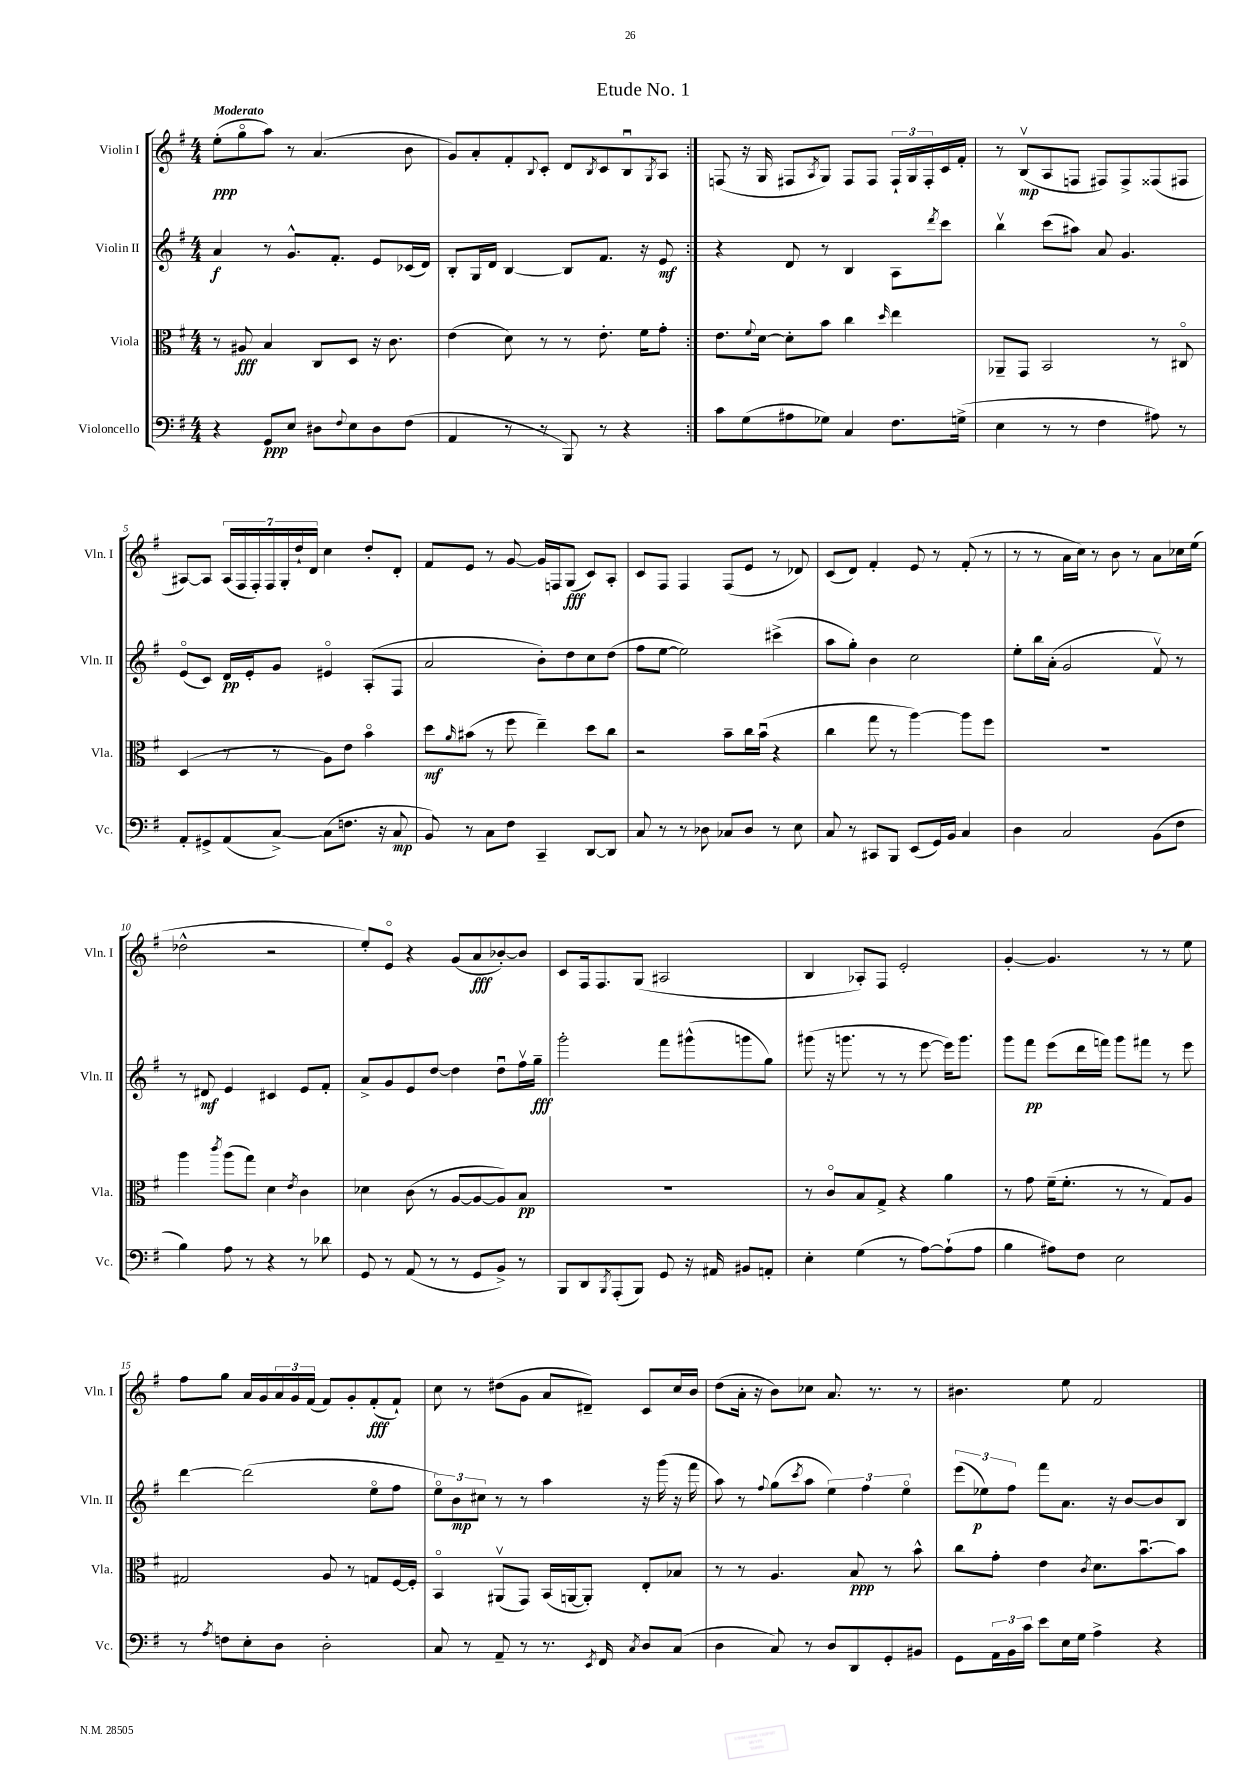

**kern	**dynam	**kern	**dynam	**kern	**dynam	**kern	**dynam
*part4	*part4	*part3	*part3	*part2	*part2	*part1	*part1
*staff4	*staff4	*staff3	*staff3	*staff2	*staff2	*staff1	*staff1
*I"Violoncello	*	*I"Viola	*	*I"Violin II	*	*I"Violin I	*
*I'Vc.	*	*I'Vla.	*	*I'Vln. II	*	*I'Vln. I	*
*clefF4	*	*clefC3	*	*clefG2	*	*clefG2	*
*k[f#]	*	*k[f#]	*	*k[f#]	*	*k[f#]	*
*M4/4	*	*M4/4	*	*M4/4	*	*M4/4	*
=1	=1	=1	=1	=1	=1	=1	=1
!	!	!	!	!	!	!LO:TX:a:B:t=Moderato	!
4r	.	8r	.	4a/	f	(8ee'\L	ppp
.	.	8A#X/	fff	.	.	8gg\	.
8GG/L	ppp	4B/	.	8r	.	8aa\J)	.
8E/J	.	.	.	8.g^^/L	.	8r	.
8D#X\L	.	8C/L	.	.	.	(4.a/	.
.	.	.	.	8.f#'/J	.	.	.
8qqF#/	.	.	.	.	.	.	.
8E\	.	8D/J	.	.	.	.	.
8D#\	.	16r	.	8e/L	.	.	.
.	.	8.c\	.	.	.	.	.
(8F#\J	.	.	.	(16c-X/L	.	8b\	.
.	.	.	.	16d/JJ)	.	.	.
=2	=2	=2	=2	=2	=2	=2	=2
4AA/	.	(4e\	.	8B'/L	.	8g/L)	.
.	.	.	.	16G/L	.	8a'/	.
.	.	.	.	16d/JJ	.	.	.
8r	.	8d\)	.	[4B/	.	8f#'/	.
.	.	.	.	.	.	8qqB/	.
8r	.	8r	.	.	.	8c'/J	.
8BBB/)	.	8r	.	8B/L]	.	8d/L	.
.	.	.	.	.	.	8qB/	.
8r	.	8.e'\	.	8.f#/J	.	8c/	.
4r	.	.	.	.	.	8Bu/	.
.	.	16f#\KL	.	16r	.	.	.
.	.	.	.	.	.	8qG/	.
.	.	8g'\J	.	8e/	mf	8A/J	.
=3:|!	=3:|!	=3:|!	=3:|!	=3:|!	=3:|!	=3:|!	=3:|!
8c\L	.	8.e\L	.	4r	.	(8Fn/	.
(8G\	.	.	.	.	.	16r	.
.	.	8qqf#/	.	.	.	.	.
.	.	[16d\Jk	.	.	.	16G/	.
8A#X\	.	8d'\L]	.	8d/	.	8F#X/L	.
.	.	.	.	.	.	8qA/	.
8G-X\J)	.	8b\J	.	8r	.	8G/J)	.
4C/	.	4cc\	.	4B/	.	8F#/L	.
.	.	.	.	.	.	8F#/J	.
.	.	16qqdd/	.	.	.	.	.
8.F#\L	.	4ee\	.	8A\L	.	24F#`/LL	.
.	.	.	.	.	.	24G/	.
.	.	.	.	.	.	24F#'/	.
.	.	.	.	8qddd/	.	.	.
.	.	.	.	8ccc\J	.	16c/	.
(16Gn^\Jk	.	.	.	.	.	16f#'/JJ	.
=4	=4	=4	=4	=4	=4	=4	=4
4E\	.	8AA-X~/L	.	4bbv\	.	8r	.
.	.	8GG/J	.	.	.	(8Bv/L	mp
8r	.	2BB/	.	(8ccc\L	.	8A/	.
8r	.	.	.	8aa#X\J)	.	8Fn/J	.
4F#\	.	.	.	8a/	.	8F#X/L)	.
.	.	.	.	4.g/	.	8F#^/	.
8A#X\)	.	8r	.	.	.	(8F##X/	.
8r	.	8C#X/	.	.	.	8F#X/J	.
!!LO:LB:g=z
=5	=5	=5	=5	=5	=5	=5	=5
8AA'/L	.	(4D/	.	(8e/L	.	[8A#X/L)	.
8GG#X^/	.	.	.	8c/J)	.	8A#/J]	.
(8AA/	.	8r	.	16d/LL	pp	(28A#/LL	.
.	.	.	.	.	.	28F#/	.
.	.	.	.	16e'/J	.	.	.
.	.	.	.	.	.	28F#'/)	.
.	.	.	.	.	.	28F#/	.
[8C^/J)	.	8r	.	8g/J	.	.	.
.	.	.	.	.	.	28G'/	.
.	.	.	.	.	.	28dd`/	.
.	.	.	.	.	.	28d/JJ	.
(8C\L]	.	8A\L)	.	4e#X/	.	4cc\	.
8.Fn\J	.	8e\J	.	.	.	.	.
.	.	4b\	.	(8A'/L	.	8dd'/L	.
16r	.	.	.	.	.	.	.
8C/	mp	.	.	8F#/J	.	8d'/J	.
=6	=6	=6	=6	=6	=6	=6	=6
8BB/)	.	8dd\L	mf	2a/	.	8f#/L	.
.	.	16qqa/	.	.	.	.	.
8r	.	(8b#X\J	.	.	.	8e/J	.
8C\L	.	8r	.	.	.	8r	.
8F#\J	.	8ff#\	.	.	.	[8g/	.
4CC~/	.	4ee~\)	.	8b'\L)	.	16g/LL]	.
.	.	.	.	.	.	16Fn/J	.
.	.	.	.	8dd\	.	(8G/J	fff
[8DD/L	.	8dd\L	.	8cc\	.	8c/L)	.
8DD/J]	.	8cc\J	.	(8dd\J	.	8A'/J	.
=7	=7	=7	=7	=7	=7	=7	=7
8C/	.	2r	.	8ff#\L	.	8c/L	.
8r	.	.	.	[8ee\J	.	8F#/J	.
8r	.	.	.	2ee\])	.	4F#/	.
8D-X\	.	.	.	.	.	.	.
8C-X/L	.	8b~\L	.	.	.	(8F#/L	.
8D-/J	.	16cc\L	.	.	.	8e/J	.
.	.	(16bu\JJ	.	.	.	.	.
8r	.	4r	.	(4ccc#X^\	.	8r	.
8E\	.	.	.	.	.	8d-X/)	.
=8	=8	=8	=8	=8	=8	=8	=8
8C/	.	4cc\	.	8aa\L	.	(8c/L	.
8r	.	.	.	8gg'\J)	.	8d/J)	.
8CC#X/L	.	8gg\	.	4b\	.	4f#'/	.
8BBB/J	.	8r	.	.	.	.	.
(8EE/L	.	[4aa\)	.	2cc\	.	8e/	.
16GG/L)	.	.	.	.	.	8r	.
16BB/JJ	.	.	.	.	.	.	.
4C/	.	8aa\L]	.	.	.	(8f#'/	.
.	.	8ff#\J	.	.	.	8r	.
=9	=9	=9	=9	=9	=9	=9	=9
4D\	.	1r	.	8ee'\L	.	8r	.
.	.	.	.	16bb\L	.	8r	.
.	.	.	.	(16a'\JJ	.	.	.
2C/	.	.	.	2g/	.	16a\LL	.
.	.	.	.	.	.	16cc\JJ)	.
.	.	.	.	.	.	8r	.
.	.	.	.	.	.	8b\	.
.	.	.	.	.	.	8r	.
(8BB\L	.	.	.	8f#v/)	.	8a\L	.
8F#\J	.	.	.	8r	.	16cc-X\L	.
.	.	.	.	.	.	(16ee\JJ	.
!!LO:LB:g=z
=10	=10	=10	=10	=10	=10	=10	=10
4B\)	.	4aa\	.	8r	.	2dd-X^^\	.
.	.	.	.	8d#X/	mf	.	.
.	.	8qccc/	.	.	.	.	.
8A\	.	(8aa\L	.	4e/	.	.	.
8r	.	8gg\J)	.	.	.	.	.
4r	.	4d\	.	4c#X/	.	2r	.
.	.	8qe/	.	.	.	.	.
8r	.	4c\	.	8e/L	.	.	.
8d-X\	.	.	.	8f#'/J	.	.	.
=11	=11	=11	=11	=11	=11	=11	=11
8GG/	.	4d-X\	.	8a^/L	.	8ee'/L)	.
8r	.	.	.	8g/	.	8e/J	.
(8AA/	.	(8c\	.	8e/	.	4r	.
8r	.	8r	.	[8dd/J	.	.	.
8r	.	[8A/L	.	4dd\]	.	(8g/L	.
8GG/L	.	8A/_	.	.	.	8a/	fff
8BB^/J)	.	8A/])	.	8ddu\L	.	[8b-X'/)	.
8r	.	8B/J	pp	16ff#v\L	.	8b-/J]	.
.	.	.	.	16gg~\JJ	fff	.	.
=12	=12	=12	=12	=12	=12	=12	=12
8BBB/L	.	1r	.	2ggg'\	.	8c/L	.
8DD/	.	.	.	.	.	16F#/k	.
.	.	.	.	.	.	8.F#/	.
8qBBB/	.	.	.	.	.	.	.
(8AAA'/	.	.	.	.	.	.	.
8BBB/J)	.	.	.	.	.	(8G/J	.
8GG/	.	.	.	8fff#\L	.	2A#X/	.
16r	.	.	.	(8ggg#X^^\	.	.	.
16AA#X/	.	.	.	.	.	.	.
8BB#X/L	.	.	.	8gggn\	.	.	.
8AAn'/J	.	.	.	8gg\J)	.	.	.
=13	=13	=13	=13	=13	=13	=13	=13
4E'\	.	8r	.	(8ggg#X\	.	4B/	.
.	.	8c/L	.	16r	.	.	.
.	.	.	.	8.gggn\	.	.	.
(4G\	.	8B/	.	.	.	8A-X'/L)	.
.	.	8G^/J	.	8r	.	8F#/J	.
8r	.	4r	.	8r	.	2e'/	.
[8A\L)	.	.	.	[8eee\	.	.	.
(8A`\]	.	4a\	.	16eee\KL])	.	.	.
.	.	.	.	8.ggg\J	.	.	.
8A\J	.	.	.	.	.	.	.
=14	=14	=14	=14	=14	=14	=14	=14
4B\	.	8r	.	8ggg\L	.	[4g'/	.
.	.	8g\	.	8fff#\J	pp	.	.
8A#X\L)	.	(16f#~\KL	.	(8eee\L	.	4.g/]	.
.	.	8.f#'\J	.	.	.	.	.
8F#\J	.	.	.	16ddd\L	.	.	.
.	.	.	.	16fffn\JJ)	.	.	.
2E\	.	8r	.	8ggg\L	.	.	.
.	.	8r	.	8fff#X\J	.	8r	.
.	.	8G/L)	.	8r	.	8r	.
.	.	8A/J	.	8eee\	.	8ee\	.
!!LO:LB:g=z
=15	=15	=15	=15	=15	=15	=15	=15
8r	.	2G#X/	.	[4ddd\	.	8ff#\L	.
8qA/	.	.	.	.	.	.	.
8Fn\L	.	.	.	.	.	8gg\J	.
8E'\	.	.	.	(2ddd\]	.	16a/LL	.
.	.	.	.	.	.	16g/	.
8D\J	.	.	.	.	.	24a/	.
.	.	.	.	.	.	24g/	.
.	.	.	.	.	.	(24f#/JJ	.
2D'\	.	8A/	.	.	.	8f#/L)	.
.	.	8r	.	.	.	8g'/	.
.	.	8Gn/L	.	8ee\L	.	(8f#'/	fff
.	.	[16F#/L	.	8ff#\J	.	8f#`/J)	.
.	.	16F#'/JJ]	.	.	.	.	.
=16	=16	=16	=16	=16	=16	=16	=16
8C/	.	4BB/	.	12ee\L)	.	8cc\	.
.	.	.	.	12b\	mp	.	.
8r	.	.	.	.	.	8r	.
.	.	.	.	12cc#X\J	.	.	.
8AA~/	.	(8AA#Xv/L	.	8r	.	(8dd#X\L	.
8r	.	8GG/J)	.	8r	.	8g\J	.
8.r	.	(16BB/LL	.	4aa\	.	8a/L	.
.	.	[16AAn/J	.	.	.	.	.
.	.	8AA'/J])	.	.	.	8d#X~/J)	.
8qEE/	.	.	.	.	.	.	.
16FF#/	.	.	.	.	.	.	.
8qC/	.	.	.	.	.	.	.
8D/L	.	8E'/L	.	16r	.	8c/L	.
.	.	.	.	(16ggg\	.	.	.
(8C/J	.	8B-X/J	.	16r	.	16cc/L	.
.	.	.	.	16fff#\	.	16b/JJ	.
=17	=17	=17	=17	=17	=17	=17	=17
4D\	.	8r	.	8aa\)	.	(8dd\L	.
.	.	8r	.	8r	.	16a'\Jk	.
.	.	.	.	.	.	16r	.
.	.	.	.	8qqff#/	.	.	.
8C/)	.	4.A/	.	(8gg\L	.	8b\L)	.
.	.	.	.	8qccc/	.	.	.
8r	.	.	.	8aa\J	.	8cc-X\J	.
8D/L	.	.	.	6ee\)	.	8.a/	.
8DD/	.	8B/	ppp	.	.	.	.
.	.	.	.	6ff#\	.	.	.
.	.	.	.	.	.	8.r	.
8GG'/	.	8r	.	.	.	.	.
.	.	.	.	6ee\	.	.	.
8BB#X/J	.	8b^^\	.	.	.	8r	.
=18	=18	=18	=18	=18	=18	=18	=18
8GG\L	.	8cc\L	.	(12eee\L	.	4.b#X\	.
.	.	.	.	12ee-X\)	p	.	.
24AA\L	.	8g'\J	.	.	.	.	.
24BB\	.	.	.	12ff#\J	.	.	.
24c\JJ	.	.	.	.	.	.	.
8e\L	.	4e\	.	8fff#\L	.	.	.
16E\L	.	.	.	8.a\J	.	8ee\	.
16G\JJ	.	.	.	.	.	.	.
.	.	8qc/	.	.	.	.	.
4A^\	.	8.d\L	.	.	.	2f#/	.
.	.	.	.	16r	.	.	.
.	.	.	.	[8b/L	.	.	.
.	.	[8.bu\	.	.	.	.	.
4r	.	.	.	8b/]	.	.	.
.	.	8b\J]	.	8B/J	.	.	.
==	==	==	==	==	==	==	==
*-	*-	*-	*-	*-	*-	*-	*-
